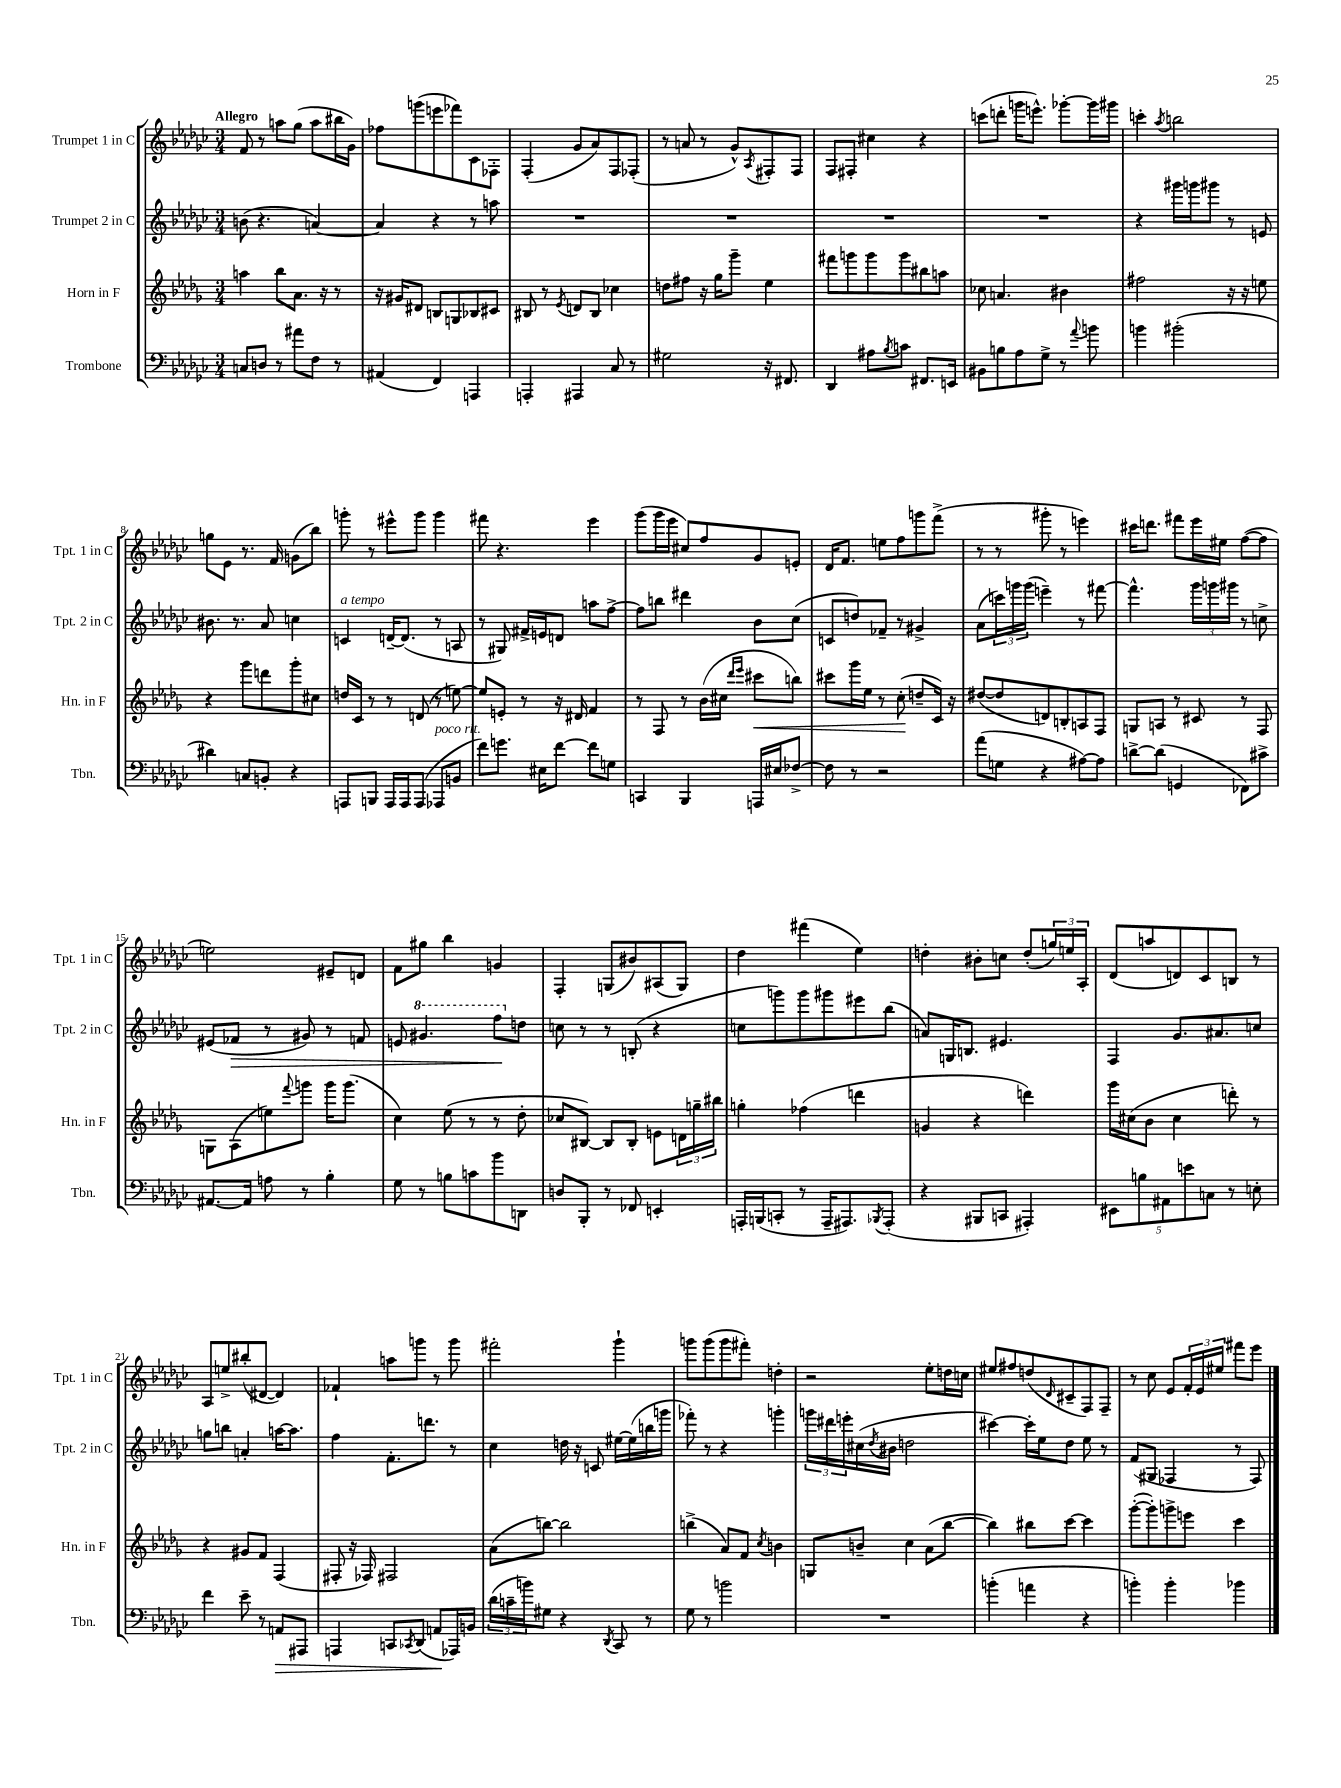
<<
\new StaffGroup <<
\new Staff = "s0" \with { instrumentName = "Trumpet 1 in C" shortInstrumentName = "Tpt. 1 in C" } {
    \clef treble \key ges \major \numericTimeSignature \time 3/4 \tempo "Allegro"
    f'8 r8 a''8 ges''8( a''8 bis''16 ges'16) |
    fes''8 g'''8( e'''8 fes'''8) ces'8 fes8-. |
    f4-.( ges'8 aes'8) f8 fes8-.( |
    r8 a'8 r8 ges'8-^) \acciaccatura { aes8 } fis8-. fis8 |
    f8 fis8-. cis''4 r4 |
    c'''8( d'''8-. g'''16 e'''8.-^) ges'''8~-. ges'''16 gis'''16 |
    c'''4-. \acciaccatura { aes''8 } b''2 |
    g''8 ees'8 r8. f'16 g'8( bes''8) |
    g'''8-. r8 eis'''8-^ g'''8 g'''4 |
    fis'''8 r4. ees'''4 |
    ges'''8( ges'''16 ees'''16 cis''8) f''8 ges'8 e'8-. |
    des'16 f'8. e''8 f''8 g'''8 f'''8->( |
    r8 r8 gis'''8-. r8 e'''4) |
    cis'''16 d'''8. fis'''8 ees'''16 eis''16 f''8~( f''8 |
    e''2) eis'8-- d'8 |
    f'8 gis''8 bes''4 g'4 |
    f4-. g8( bis'8) ais8( g8) |
    des''4 fis'''4( ees''4) |
    d''4-. bis'8-. c''8 d''8-.( \tuplet 3/2 { g''16) e''16 aes16-. } |
    des'8( a''8 d'8) ces'8 b8 r8 |
    aes8 e''8-> bis''8-.( dis'8~ dis'4) |
    fes'4-! a''8 g'''8 r8 g'''8 |
    fis'''2-. ges'''4-! |
    g'''8 g'''8( g'''8 fis'''8-.) d''4-. |
    r2 ees''8-. d''16 c''16 |
    eis''8 fis''8 d''8( \grace { des'16 } cis'8-- f8) f8-- |
    r8 ces''8 ees'8 \tuplet 3/2 { f'16-. ees'16 eis''16 } fis'''8 ees'''8 \bar "|." |
}
\new Staff = "s1" \with { instrumentName = "Trumpet 2 in C" shortInstrumentName = "Tpt. 2 in C" } {
    \clef treble \key ges \major \numericTimeSignature \time 3/4
    b'8( r4. a'4~) |
    a'4 r4 r8 a''8 |
    R2. |
    R2. |
    R2. |
    R2. |
    r4 gis'''16 g'''16 gis'''8 r8 e'8 |
    bis'8. r8. aes'8 c''4 |
    c'4^\markup { \italic "a tempo" } d'16~-- d'8.( r8 a8 |
    r8 gis8) fis'16-> e'16 d'8 a''8 f''8~-> |
    f''8 b''8 dis'''4 bes'8 ces''8( |
    c'8 d''8) fes'8-- r8 gis'4-> |
    aes'8( \tuplet 3/2 { c'''16) g'''16 g'''16( } e'''4--) r8 fis'''8~ |
    fis'''4.-^ \tuplet 3/2 { ges'''16 g'''16 gis'''16 } r8 c''8-> |
    eis'8( fes'8\> r8 gis'8) r8 f'8 |
    e'8 \ottava #1 gis''4. f'''8\! \ottava #0 d''8 |
    c''8 r8 r8 b8-.( r4 |
    c''8 g'''8) g'''8 gis'''8 eis'''8 bes''8( |
    a'8) g16 b8. eis'4. |
    f4 ges'8. ais'8. c''8 |
    g''8 b''8 a'4-. a''16~ a''8. |
    f''4 f'8.-. d'''8. r8 |
    ces''4 d''16 r16 c'8 eis''16~ eis''16( b''16 g'''16 |
    fes'''8-.) r8 r4 g'''4-. |
    \tuplet 3/2 { g'''16 dis'''16 e'''16-. } cis''16( \acciaccatura { des''8 } bis'16 d''2 |
    cis'''4~) cis'''16-. ees''16 des''8 ees''8 r8 |
    f'8( gis8 fes4 r8 fes8) \bar "|." |
}
\new Staff = "s2" \with { instrumentName = "Horn in F" shortInstrumentName = "Hn. in F" } {
    \clef treble \key des \major \numericTimeSignature \time 3/4
    a''4 bes''8 aes'8. r16 r8 |
    r16 gis'16 dis'8 b8 g8 bes8 cis'8 |
    bis8 r8 \acciaccatura { ees'8 } d'8 bis8 ces''4 |
    d''8 fis''8 r16 ges''16 ges'''8-- ees''4 |
    fis'''8 g'''8 g'''8 g'''8 bis''8 a''8 |
    ces''8 a'4. bis'4 |
    fis''2 r16 r16 e''8 |
    r4 ges'''8 d'''8 ges'''8-. cis''8 |
    d''16 c'16 r8 r8 d'8( r8 e''8~) |
    e''8 e'8-. r8 r16 dis'16 f'4 |
    r8 f8 r8 bes'16( cis''16 \grace { des'''16 ees'''16 } cis'''8\< b''8) |
    cis'''8 ges'''16 ees''16 r8 c''8-.\!( d''8-- c'16) r16 |
    dis''8~( dis''8 d'8) b8-. a8 f8 |
    g8 a8 r8 cis'8 r8 f8 |
    g8 aes8( e''8) \appoggiatura { f'''8 } g'''8 g'''16 g'''8.( |
    c''4) ees''8( r8 r8 des''8-. |
    ces''8 bis8~) bis8 bis8-. e'8 \tuplet 3/2 { d'16 g''16-- bis''16 } |
    g''4-. fes''4( d'''4 |
    g'4 r4 d'''4) |
    ges'''16 cis''16( bes'8 cis''4 d'''8-.) r8 |
    r4 gis'8 f'8 f4( |
    fis8-. r16 fes16) fis2 |
    aes'8( b''8~) b''2 |
    b''4->( aes'8) f'8 \acciaccatura { c''8 } b'4 |
    g8 b'8-- c''4 aes'8( bes''8~ |
    bes''4) bis''8 c'''8~ c'''4 |
    ges'''8~-.( ges'''8-.) g'''8-> e'''8 c'''4 \bar "|." |
}
\new Staff = "s3" \with { instrumentName = "Trombone" shortInstrumentName = "Tbn." } {
    \clef bass \key ges \major \numericTimeSignature \time 3/4
    c8 d8 r8 ais'8 f8 r8 |
    ais,4( f,4) a,,4 |
    a,,4-. ais,,4 ces8 r8 |
    gis2 r16 fis,8. |
    des,4 ais8 \acciaccatura { bes8 } c'8 fis,8. e,16 |
    bis,8 b8 aes8 ges8-> r8 \appoggiatura { aes'8 } b'8 |
    b'4 bis'2-.( |
    dis'4) c8 b,8-. r4 |
    a,,8 b,,8 a,,16 a,,16 a,,8( aes,,8^\markup { \italic "poco rit." } b,8 |
    f'8) g'8. eis16 f'8~ f'8 g8 |
    c,4 bes,,4 a,,16 eis16 fes8~-> |
    fes8 r8 r2 |
    aes'8( g8 r4 ais8~) ais8 |
    d'8~-> d'8( g,4 fes,8) cis'8-> |
    ais,8.~ ais,16 a8 r8 bes4-. |
    ges8 r8 b8 c'8 bes'8 d,8 |
    d8 bes,,8-. r8 fes,8 e,4-. |
    a,,16-. b,,16( c,8-. r8 a,,16-- ais,,8.) \acciaccatura { bes,,8 } ais,,8-.( |
    r4 bis,,8 c,8 ais,,4-.) |
    \tuplet 5/4 { eis,8 b8 ais,8 e'8 c8 } r8 e8-. |
    f'4 ees'8-- r8 a,8\> ais,,8 |
    a,,4 c,8 \acciaccatura { ces,8 } des,8( a,8\! aes,,16) b,16 |
    \tuplet 3/2 { des'16( c'16-- b'16) } gis8 r4 \acciaccatura { des,8 } ces,8 r8 |
    ges8 r8 b'2 |
    R2. |
    b'4-.( a'4 r4 |
    b'4-.) b'4-. bes'4 \bar "|." |
}
>>
>>
